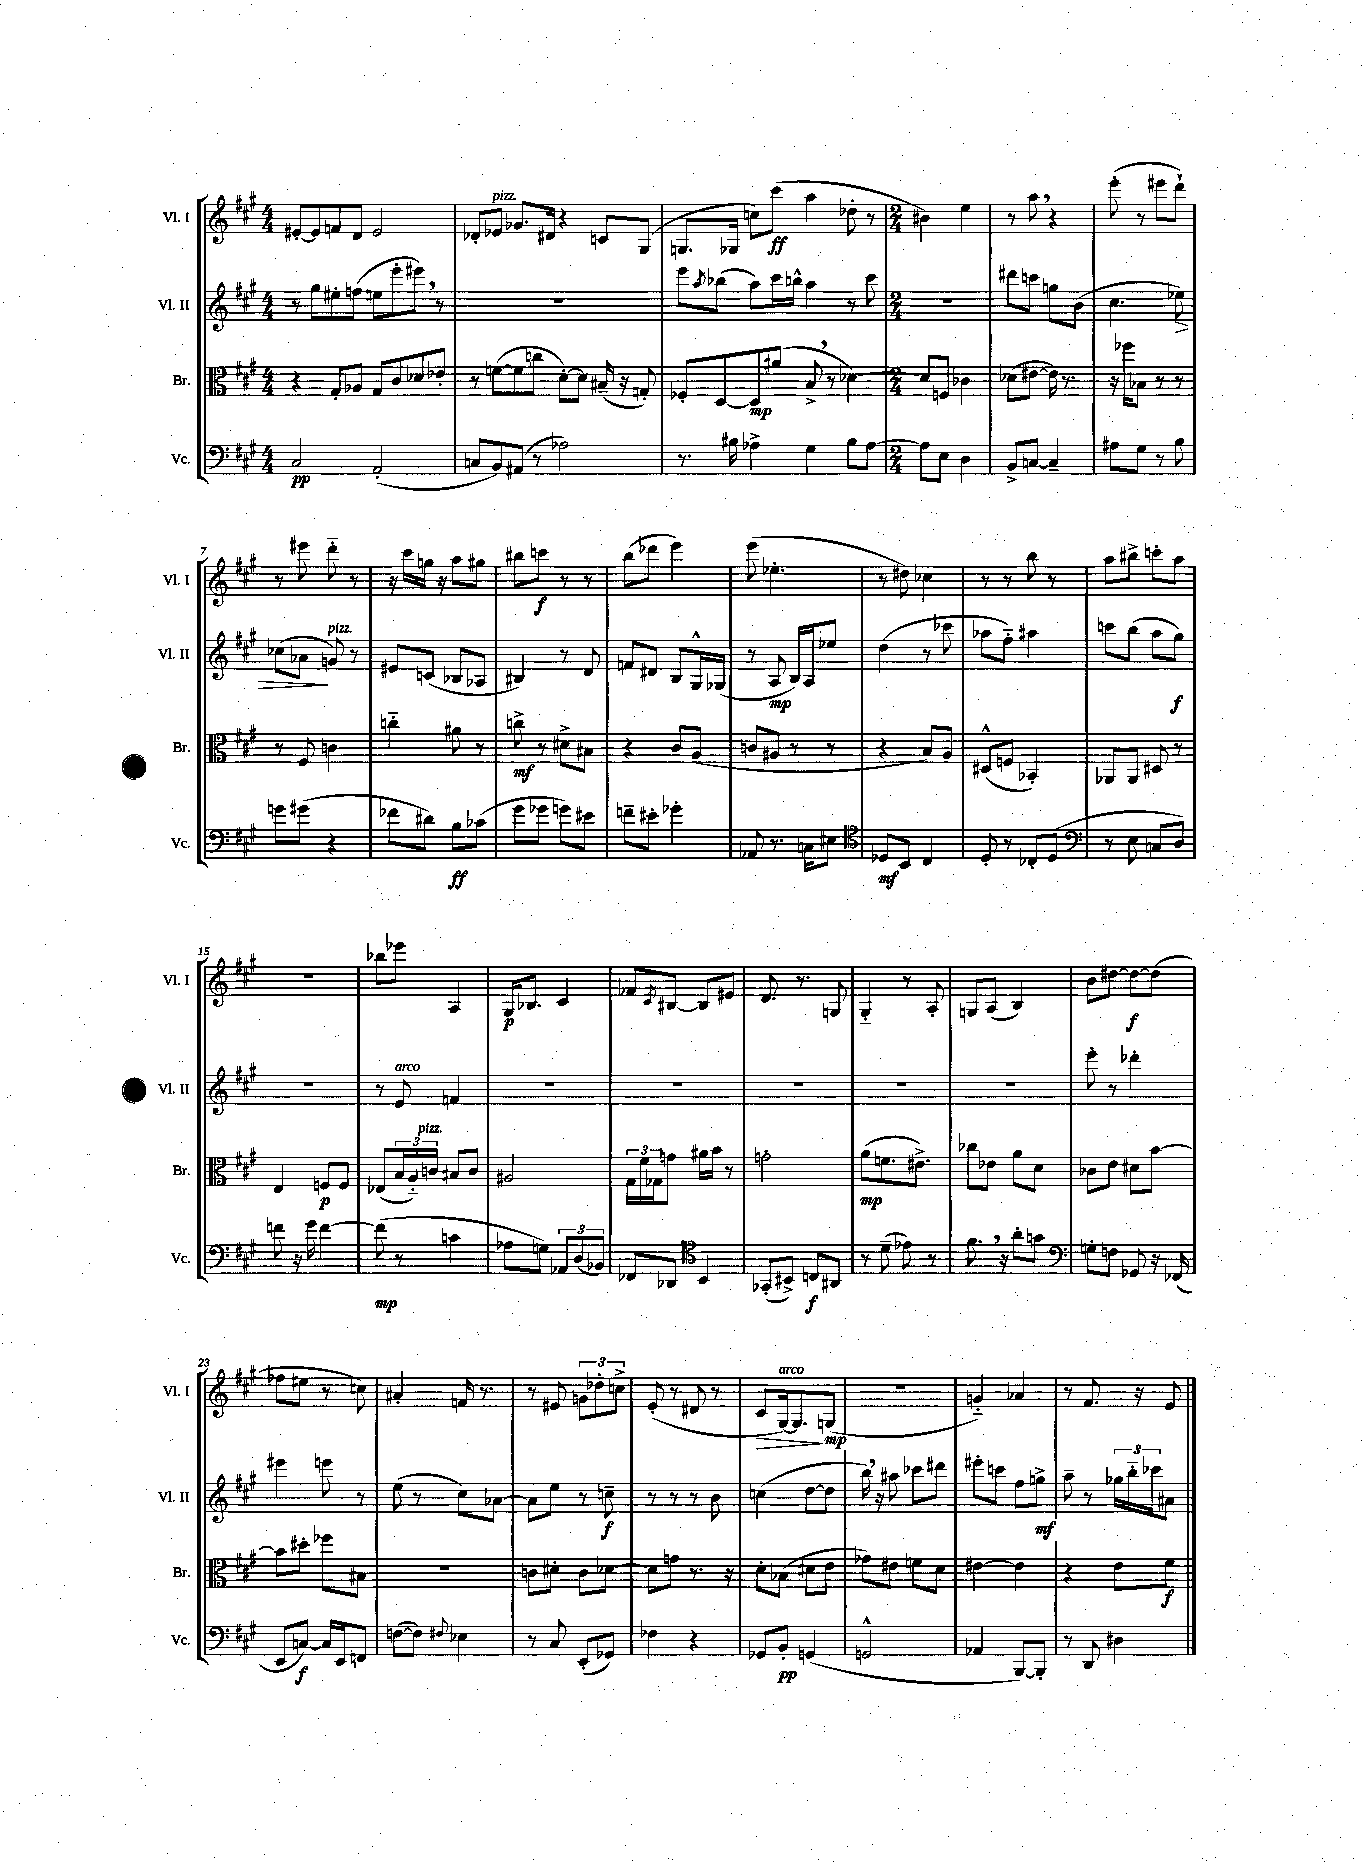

**kern	**kern	**kern	**kern
*staff4	*staff3	*staff2	*staff1
*clefF4	*clefC3	*clefG2	*clefG2
*k[f#c#g#]	*k[f#c#g#]	*k[f#c#g#]	*k[f#c#g#]
*M4/4	*M4/4	*M4/4	*M4/4
2C#/	4r	8r	[8e#'/L
.	.	8gg#\L	8e#/]
.	8G#'/L	8ee#'\	8f/
.	8A-/J	(8ff\J	8d/J
(2AA'/	8G#/L	8ee\L	2e#/
.	8c#/	8eee'\	.
.	8d-/	8eee#\J)	.
.	8e-'/J	8r	.
=	=	=	=
8C/L	8r	1r	8d-'/L
8BB/)	([8f\L	.	8e-/J
(8AA#/J	8f\]	.	8.g-/L
8r	8cc\J	.	.
.	.	.	16d#/Jk
2A-\)	[8d'\L)	.	4r
.	8d\]J	.	.
.	(16B#~/	.	8c/L
.	16r	.	.
.	8G'/)	.	(8G#/J
=	=	=	=
8.r	8F-'/L	8eee\L	8.G/L
.	.	8qaa/	.
.	[8D/	(8bb-\J	.
16B#\	.	.	16G-/Jk
4A-^\	8D/]	8aa\L)	8cc\L)
.	(8a#/J	16ccc#\L	(8ccc#\J
.	.	16bb^^\JJ	.
4G#\	8B^/	4aa\	4aa\
.	8r	.	.
8B#\L	[4d-\)	8r	8dd-'\
[8A-\J	.	8ccc#\	8r
=	=	=	=
*M2/4	*M2/4	*M2/4	*M2/4
8A-\]L	8d-/]L	2r	4b#\)
8E\J	8F/J	.	.
4D\	4c-\	.	4ee\
=	=	=	=
8BB^/L	(8d-\L	8ddd#\L	8r
[8C/J	[8e#\J	8ccc\J	8aa\
4C~/]	16e#\])	8gg\L	4r
.	8.r	.	.
.	.	(8b\J	.
=	=	=	=
8A#\L	16r	4.cc#\	(8eee'\
.	16ff-\LK	.	.
8G#\J	8B-\J	.	8r
8r	8r	.	8eee#\L
8B\	8r	8ee-\)	8ddd`\J)
=	=	=	=
8g\L	8r	(8cc-\L	8r
(8g#\J	8F#/	8a-\J	8eee#\
4r	4c\	8g/)	8ddd'~\
.	.	8r	8r
=	=	=	=
8f-\L	4cc'~\	8e#/L	16r
.	.	.	16ccc#\LL
8d#\J)	.	(8c/J	16gg\JJ
.	.	.	16r
8B\L	8a#\	8B-/L	8aa\L
(8c-\J	8r	8A-/J	8gg#\J
=	=	=	=
8g#\L	8cc^\	4B#/)	8bb#\L
8g-\J	8r	.	8ccc\J
8g\L)	8d#^\L	8r	8r
8e#\J	8B#\J	8d/	8r
=	=	=	=
8f~\L	4r	8f/L	(8bb\L
8e#'\J	.	8d#/J	8ddd-\J
4g-'\	8c#/L	8B/L	4eee\)
.	(8A/J	16G#^^/L	.
.	.	(16G-/JJ	.
=	=	=	=
8AA-/	8c/L	8r	(8eee\
8.r	8A#/J	8A/	4.ee-'\
.	8r	16B/LL)	.
16C\LK	.	16A/J	.
8E#\J	8r	8ee-/J	.
=	=	=	=
*clefC4	*	*	*
8D-/L	4r	(4dd\	8r
8BB/J	.	.	8dd#\)
4C#/	8B/L)	8r	4cc-\
.	8A/J	8ccc-\	.
=	=	=	=
8D'/	(8D#^^/L	8aa-\L	8r
8r	8F/J	8ff#'~\J)	8r
8C-'/L	4BB-'/)	4aa#\	8bb\
(8D/J	.	.	8r
=	=	=	=
*clefF4	*	*	*
8r	8AA-/L	8ccc\L	8aa\L
8E\	8AA-/J	(8bb\J	8bb#^\J
8C/L	8D#/	8aa\L	8ccc'\L
8D/J)	8r	8gg#\J)	8aa\J
=	=	=	=
8f\	4E/	2r	2r
16r	.	.	.
16g#\	.	.	.
[4f\	8F/L	.	.
.	8F/J	.	.
=	=	=	=
(8f\]	(8E-/L	8r	8bb-\L
8r	24B/L	8e/	8eee-\J
.	24A'~/)	.	.
.	24c/JJ	.	.
4c\	8B#/L	4f/	4A/
.	8c/J	.	.
=	=	=	=
8A-\L	2A#/	2r	16G#/LK
.	.	.	8.B-/J
8G\J)	.	.	.
12AA-/L	.	.	4c#/
(12D/	.	.	.
12BB-/J)	.	.	.
=	=	=	=
8FF-/L	24G#\LL	2r	8f-/L
.	24f#\	.	.
.	24G-\J	.	.
.	.	.	8qc#/
8DD-/J	8g\J	.	[8B#/J
*clefC4	*	*	*
4BB/	16a#\LL	.	8B#/]L
.	16b\JJ	.	.
.	8r	.	8e#/J
=	=	=	=
(8GG-'/L	2g'\	2r	8.d/
8BB#^/J)	.	.	.
.	.	.	8.r
8C/L	.	.	.
8AA#/J	.	.	8G/
=	=	=	=
8r	(8a\L	2r	4G#'~/
(8d~\	8.f\	.	.
8e-\)	.	.	8r
.	8.e#^\J)	.	.
8r	.	.	8A'/
=	=	=	=
8.f#\	8cc-\L	2r	8G/L
.	8e-\J	.	(8A/J
16r	.	.	.
8a'\L	8a\L	.	4B/)
8g\J	8d\J	.	.
=	=	=	=
*clefF4	*	*	*
8G'\L	8c-\L	8eee'\	8b\L
8F\J	8e\J	8r	[8dd#\J
8GG-/	8d#\L	4ddd-'\	8dd#\_L
16r	[8b\J	.	(8dd#\]J
(16FF-/	.	.	.
=	=	=	=
8EE/L	8b\]L	4eee#\	8ff-\L
[8C/J)	8dd#'\J	.	8ee#\J
16C/]LL	8ff-\L	8eee\	8r
16EE/J	.	.	.
8FF/J	8B#\J	8r	8cc\)
=	=	=	=
([8F\L	2r	(8ee\	4a#'/
8F\]J)	.	8r	.
8qqF#/	.	.	.
4E-\	.	8cc#\L)	16f/
.	.	.	8.r
.	.	[8a-\J	.
=	=	=	=
8r	8c\L	8a-\]L	8r
8C#/	8d#'\J	8ee\J	8e#/
(8EE'/L	8c\L	8r	12g\L
.	.	.	12dd-'\
8GG-/J)	[8d-\J	8cc~\	.
.	.	.	12cc^\J
=	=	=	=
4F-\	8d-\]L	8r	(8e'/
.	8g\J	8r	8r
4r	8.r	8r	8d#/
.	.	8b\	8r
.	16r	.	.
=	=	=	=
8GG-/L	8d'\L	(4cc\	8c#/L
8BB'/J	(8B-\J	.	[16G#/k)
.	.	.	8.G#/]
(4GG/	8d#\L	[8dd\L	.
.	8e\J	8dd\]J	(8G/J
=	=	=	=
2GG^^/	8g-\L)	16bb\)	2r
.	.	16r	.
.	8e#\J	8aa#\	.
.	8f\L	8ccc-\L	.
.	8d\J	8ddd#\J	.
=	=	=	=
4AA-/	[4e#\	8eee#'\L	4g'~/)
.	.	8ccc\J	.
[8BBB/L)	4e#\]	8ff#\L	4a-/
8BBB'/]J	.	8gg^\J	.
=	=	=	=
8r	4r	8aa~\	8r
8DD/	.	8r	8.f#/
4D#\	8e\L	24gg-\LL	.
.	.	24bb'~\	.
.	.	.	16r
.	.	24ccc-\J	.
.	8f#\J	8a#\J	8e/
==	==	==	==
*-	*-	*-	*-
